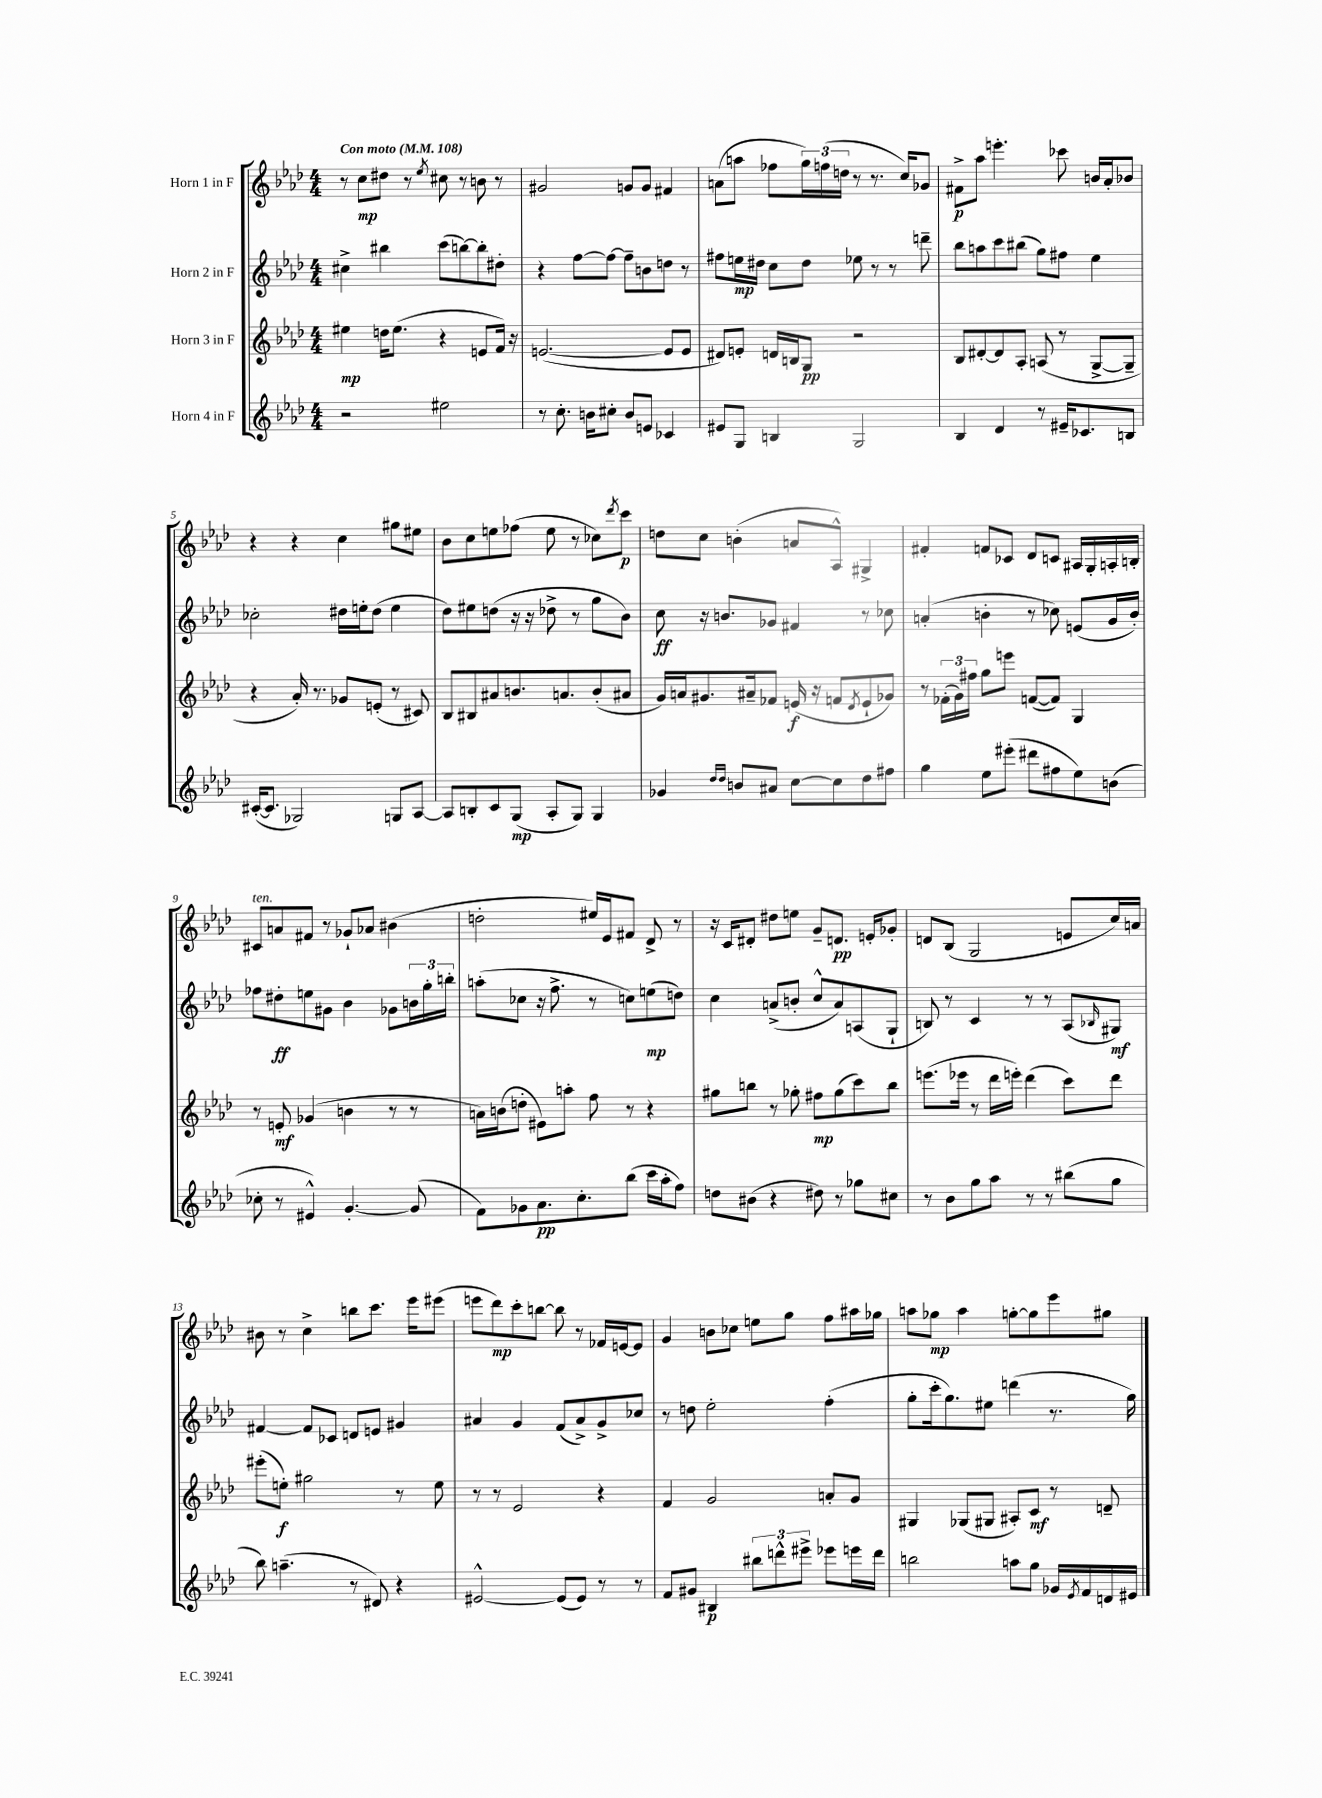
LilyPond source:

<<
\new StaffGroup <<
\new Staff = "s0" \with { instrumentName = "Horn 1 in F" } {
    \clef treble \key aes \major \numericTimeSignature \time 4/4 \tempo "Con moto" 4 = 108
    r8 c''8\mp dis''8 r8 \acciaccatura { ees''8 } cis''8 r8 b'8 r8 |
    gis'2 g'8 g'8 fis'4 |
    a'8( a''8 fes''8 \tuplet 3/2 { g''16) f''16( d''16 } r8 r8. c''16) ges'8 |
    fis'8->\p aes''8 e'''4.-. ces'''8 b'16 aes'16-. bes'8 |
    r4 r4 c''4 gis''8 eis''8 |
    bes'8 c''8 e''8 fes''8( e''8 r8 ces''8) \acciaccatura { des'''8 } c'''8\p |
    d''8 c''8 b'4-.( a'8 aes8-^) gis4-> |
    fis'4-. f'8 ces'8 des'8 c'8 ais16 g16-. a16-. b16-. |
    cis'8^\markup { \italic "ten." } a'8 fis'8 r8 ges'8-! aes'8 bis'4( |
    d''2-. eis''16) ees'16 fis'8 des'8-> r8 |
    r16 c'16 dis'8-. dis''8 e''8 g'8-- d'8.\pp e'16-. ges'8-. |
    d'8 bes8( g2 e'8 c''16) a'16 |
    bis'8 r8 c''4-> b''8 c'''8. ees'''16 eis'''8( |
    e'''8 des'''8\mp) c'''8-. b''8~ b''8 r8 fes'16 e'16~ e'8 |
    g'4 b'8 ces''8 e''8 g''8 f''8 ais''16 ges''16 |
    a''8 ges''8\mp a''4 g''8~-. g''8 ees'''8 gis''8 \bar "|." |
}
\new Staff = "s1" \with { instrumentName = "Horn 2 in F" } {
    \clef treble \key aes \major \numericTimeSignature \time 4/4
    cis''4-> bis''4 c'''8( b''8~) b''8-. dis''8-. |
    r4 f''8~ f''8~ f''8-- b'8 d''8 r8 |
    fis''8 e''16\mp dis''16 c''8 dis''8 ees''8 r8 r8 d'''8-- |
    bes''8 a''8 c'''8 bis''8( g''8) fis''8 ees''4 |
    ces''2-. dis''16 e''16-. dis''8( e''4 |
    des''8) eis''8 d''8( r16 r16 des''8-> r8 g''8 bes'8) |
    c''8\ff r16 b'8. ges'8 fis'4 r8 ces''8 |
    a'4-.( b'4-. r8 ces''8) e'8( g'16 b'16-.) |
    fes''8 dis''8-.\ff e''8 gis'8 bes'4 ges'8 \tuplet 3/2 { b'16 g''16-. b''16-. } |
    a''8-.( ces''8 r16 f''8.-> r8 c''8) e''8\mp( d''8) |
    c''4 a'8->( b'8-. c''8-^ a'8) a8( g8-! |
    b8) r8 c'4 r8 r8 aes8( \grace { bes16 } gis8\mf) |
    fis'4~ fis'8 ces'8 d'8 e'8 gis'4 |
    ais'4 g'4 f'8( ais'8->) g'8-> ces''8 |
    r8 d''8 ees''2-. f''4-.( |
    g''8-. c'''16-. g''8.) eis''8 d'''4( r8. g''16) \bar "|." |
}
\new Staff = "s2" \with { instrumentName = "Horn 3 in F" } {
    \clef treble \key aes \major \numericTimeSignature \time 4/4
    eis''4\mp d''16 eis''8.( r4 e'8 f'16) r16 |
    e'2.~( e'8 e'8 |
    dis'8) e'8-. d'16 b16 g8\pp r2 |
    bes8 dis'8~-. dis'8 aes8-. a8( r8 g8~-> g8-- |
    r4 aes'16-.) r8. ges'8 e'8-.( r8 cis'8) |
    bes8 bis8 ais'8 b'8. a'8. b'8-.( ais'8 |
    g'16) a'16 gis'8. ais'16-- fes'8 e'16\f( r16 f'8 \acciaccatura { des'8 } e'8-! ges'8) |
    r8 \tuplet 3/2 { fes'16-.( g'16) fis''16 } g''8 e'''8 f'8~( f'8) g4 |
    r8 e'8-.\mf ges'4( b'4 r8 r8 |
    a'16) b'16( d''8-. eis'8) a''8-. f''8 r8 r4 |
    gis''8 b''8 r8 ges''8-. fis''8\mp ges''8( c'''8) b''8 |
    e'''8.( ees'''16 r8 des'''16 e'''16-.) des'''4( c'''8) des'''8 |
    eis'''8-.( e''8-.\f) gis''2 r8 e''8 |
    r8 r8 ees'2 r4 |
    f'4 g'2 a'8-. g'8 |
    gis4 ges8( gis8 ais8-.) c'8\mf r8 d'8-- \bar "|." |
}
\new Staff = "s3" \with { instrumentName = "Horn 4 in F" } {
    \clef treble \key aes \major \numericTimeSignature \time 4/4
    r2 eis''2 |
    r8 c''8.-. b'16 cis''8-. b'8 e'8 ces'4 |
    eis'8 g8 b4 g2 |
    bes4 des'4 r8 eis'16-- ces'8. b8 |
    cis'16~-.( cis'8. ges2) g8 aes8~ |
    aes8 b8-. c'8 g8\mp( aes8-. g8) g4 |
    ges'4 \grace { des''16 des''16 } b'8 ais'8 c''8~ c''8 des''8 fis''8 |
    g''4 ees''8 eis'''8-.( dis'''8 fis''8 ees''8) b'8( |
    ces''8-. r8 eis'4-^) g'4.~-. g'8( |
    f'8) ges'8 aes'8.\pp c''8.-. bes''8( c'''16 aes''16-. f''8) |
    d''8 bis'8( r4 dis''8) r8 ges''8 cis''8 |
    r8 bes'8 g''8 aes''8 r8 r8 bis''8( g''8 |
    bes''8) a''4.--( r8 dis'8) r4 |
    eis'2~-^ eis'8( eis'8) r8 r8 |
    f'8 gis'8 bis4\p \tuplet 3/2 { bis''8 d'''8-^ eis'''8-> } ees'''8 e'''16 d'''16 |
    b''2 a''8 g''8 ges'16 \acciaccatura { ees'8 } f'16 d'16 eis'16 \bar "|." |
}
>>
>>
